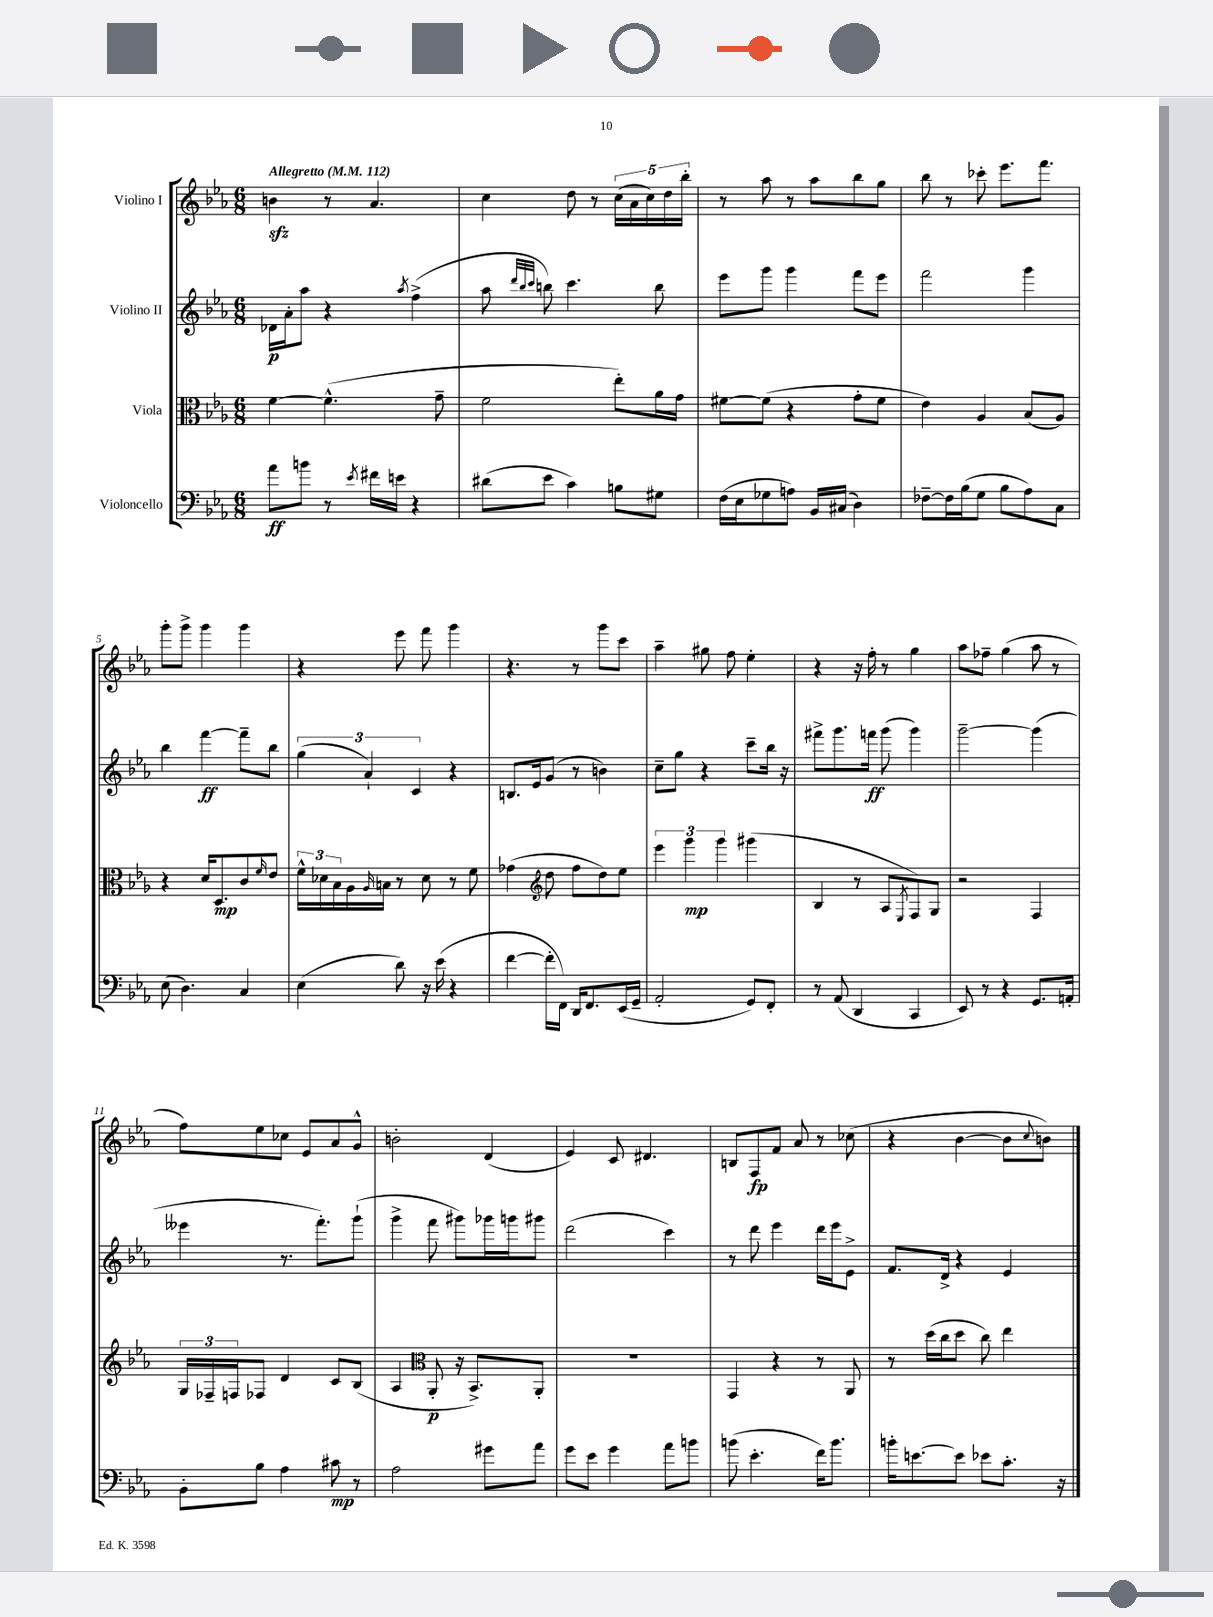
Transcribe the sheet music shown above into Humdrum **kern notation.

**kern	**kern	**kern	**kern
*staff4	*staff3	*staff2	*staff1
*clefF4	*clefC3	*clefG2	*clefG2
*k[b-e-a-]	*k[b-e-a-]	*k[b-e-a-]	*k[b-e-a-]
*M6/8	*M6/8	*M6/8	*M6/8
*MM112	*MM112	*MM112	*MM112
8a-\L	[4f\	16d-\LL	4b\
.	.	16a-'\J	.
8b\J	.	8aa-\J	.
8r	(4.f^^\]	4r	8r
8qe-/	.	.	.
16f#\LL	.	.	4.a-/
16e\JJ	.	.	.
.	.	8qaa-/	.
4r	.	(4ff^\	.
.	8g~\	.	.
=	=	=	=
(8d#\L	2f\	8aa-\	4cc\
.	.	32qqddd/LLL	.
.	.	32qqbb-/	.
.	.	32qqccc/JJJ	.
8e-\J	.	8bb\)	.
4c\)	.	4.ccc\	8dd\
.	.	.	8r
8B\L	8ee-'\L)	.	(20cc\LL
.	.	.	20a-\
.	.	.	20cc\)
8G#\J	16a-\L	8bb\	.
.	.	.	20dd\
.	16g\JJ	.	.
.	.	.	20bb-'\JJ
=	=	=	=
(16F\LL	[8f#\L	8eee-\L	8r
16E-\J	.	.	.
8G-\	(8f#\]J	8ggg\J	8aa-\
8A\J)	4r	4ggg\	8r
16BB-/LL	.	.	8aa-\L
(16C#/JJ	.	.	.
4D\)	8g'\L	8fff\L	8bb-\
.	8f#\J	8eee-\J	8gg\J
=	=	=	=
[8F-~\L	4e-\)	2fff\	8bb-\
16F-\]L	.	.	8r
(16B-\J	.	.	.
8G\J	4A-/	.	8ccc-'\
8B-\L	.	.	8.eee-\L
8A-\)	(8B-/L	4ggg\	.
.	.	.	8.fff\J
8C\J	8A-/J)	.	.
=	=	=	=
(8E-\	4r	4bb-\	8ggg'\L
4.D\)	.	.	8ggg^\J
.	16d/LK	[4fff\	4ggg\
.	8.D/	.	.
4C/	8c/	8fff~\]L	4ggg\
.	16qqf/	.	.
.	8e-/J	8bb-\J	.
=	=	=	=
(4E-\	24f^^\LL	(6gg\	4r
.	24d-\	.	.
.	24B-\	.	.
.	16A-\	.	.
.	.	6a-`/)	.
.	16qqA-/	.	.
.	16B\JJ	.	.
8d\)	8r	.	8eee-\
.	.	6c/	.
16r	8d-\	.	8fff\
(16e-\	.	.	.
4r	8r	4r	4ggg\
.	8f\	.	.
=	=	=	=
[4f\	(4g-\	8.B/L	4.r
.	.	16e-/k	.
*	*clefG2	*	*
16f'\]LL	8dd\	(8g/J	.
16FF\JJ)	.	.	.
16DD/LK	8ff\L	8r	8r
8.FF/	.	.	.
.	8dd\)	4b\)	8ggg\L
(16EE-/L	8ee-\J	.	8ccc\J
16GG~/JJ	.	.	.
=	=	=	=
2AA-'/	6eee-\	8cc~\L	4aa-~\
.	.	8gg\J	.
.	6ggg\	.	.
.	.	4r	8gg#\
.	6ggg\	.	.
.	.	.	8ff\
8GG/L)	(4ggg#\	8ccc~\L	4ee-'\
8FF'/J	.	16bb-\Jk	.
.	.	16r	.
=	=	=	=
8r	4B-/	8fff#^\L	4r
(8AA-/	.	8.ggg\	.
4DD/	8r	.	16r
.	.	16fff\Jk	16ff'\
.	8A-/L	(8ggg\	8r
.	8qE-/	.	.
4CC/	8F/)	4ggg\)	4gg\
.	8G/J	.	.
=	=	=	=
8EE-/)	2r	[2ggg~\	8aa-\L
8r	.	.	8ff-~\J
4r	.	.	(4gg\
8.GG/L	4F/	(4ggg\]	8aa-\
.	.	.	8r
16AA'/Jk	.	.	.
=	=	=	=
8BB-'\L	24G/LL	4eee--\	8ff\L)
.	24F-~/	.	.
.	24F/J	.	.
8B-\J	8F-/J	.	8ee-\
4A-\	4d/	8.r	8cc-\J
.	.	.	8e-/L
.	.	8.fff'\L)	.
8c#\	8c/L	.	8a-/
8r	(8B-/J	(8ggg`\J	8g^^/J
=	=	=	=
2A-\	4A-/	4ggg^\	2b'\
*	*clefC3	*	*
.	8AA-'/	8fff\	.
.	16r	8ggg#\L)	.
.	8.BB-^/L)	.	.
8g#\L	.	16ggg-\L	(4d/
.	.	16ggg\J	.
8a-\J	8AA-'/J	8ggg#\J	.
=	=	=	=
8g\L	2.r	(2ddd\	4e-/)
8e-\J	.	.	.
4g\	.	.	8c/
.	.	.	4.d#/
8a-\L	.	4ccc\)	.
8b\J	.	.	.
=	=	=	=
(8b\	4GG/	8r	8B/L
4.e-'\	.	8ddd\	8F/
.	4r	4eee-\	8f/J
.	.	.	8a-/
16f\LK)	8r	16ddd\LL	8r
8.b\J	.	16eee-\J	.
.	8AA-/	8e-^\J	(8cc-\
=	=	=	=
16b'\LK	8r	8.f/L	4r
[8.e\	.	.	.
.	(16dd\LL	.	.
.	16cc\J	16d^/Jk	.
8e\]J	8dd\J	4r	[4b-\
8e-\L	8cc\)	.	.
8.c'\J	4ee-\	4e-/	8b-\]L
.	.	.	8qqcc/
.	.	.	8b\J)
16r	.	.	.
==	==	==	==
*-	*-	*-	*-
